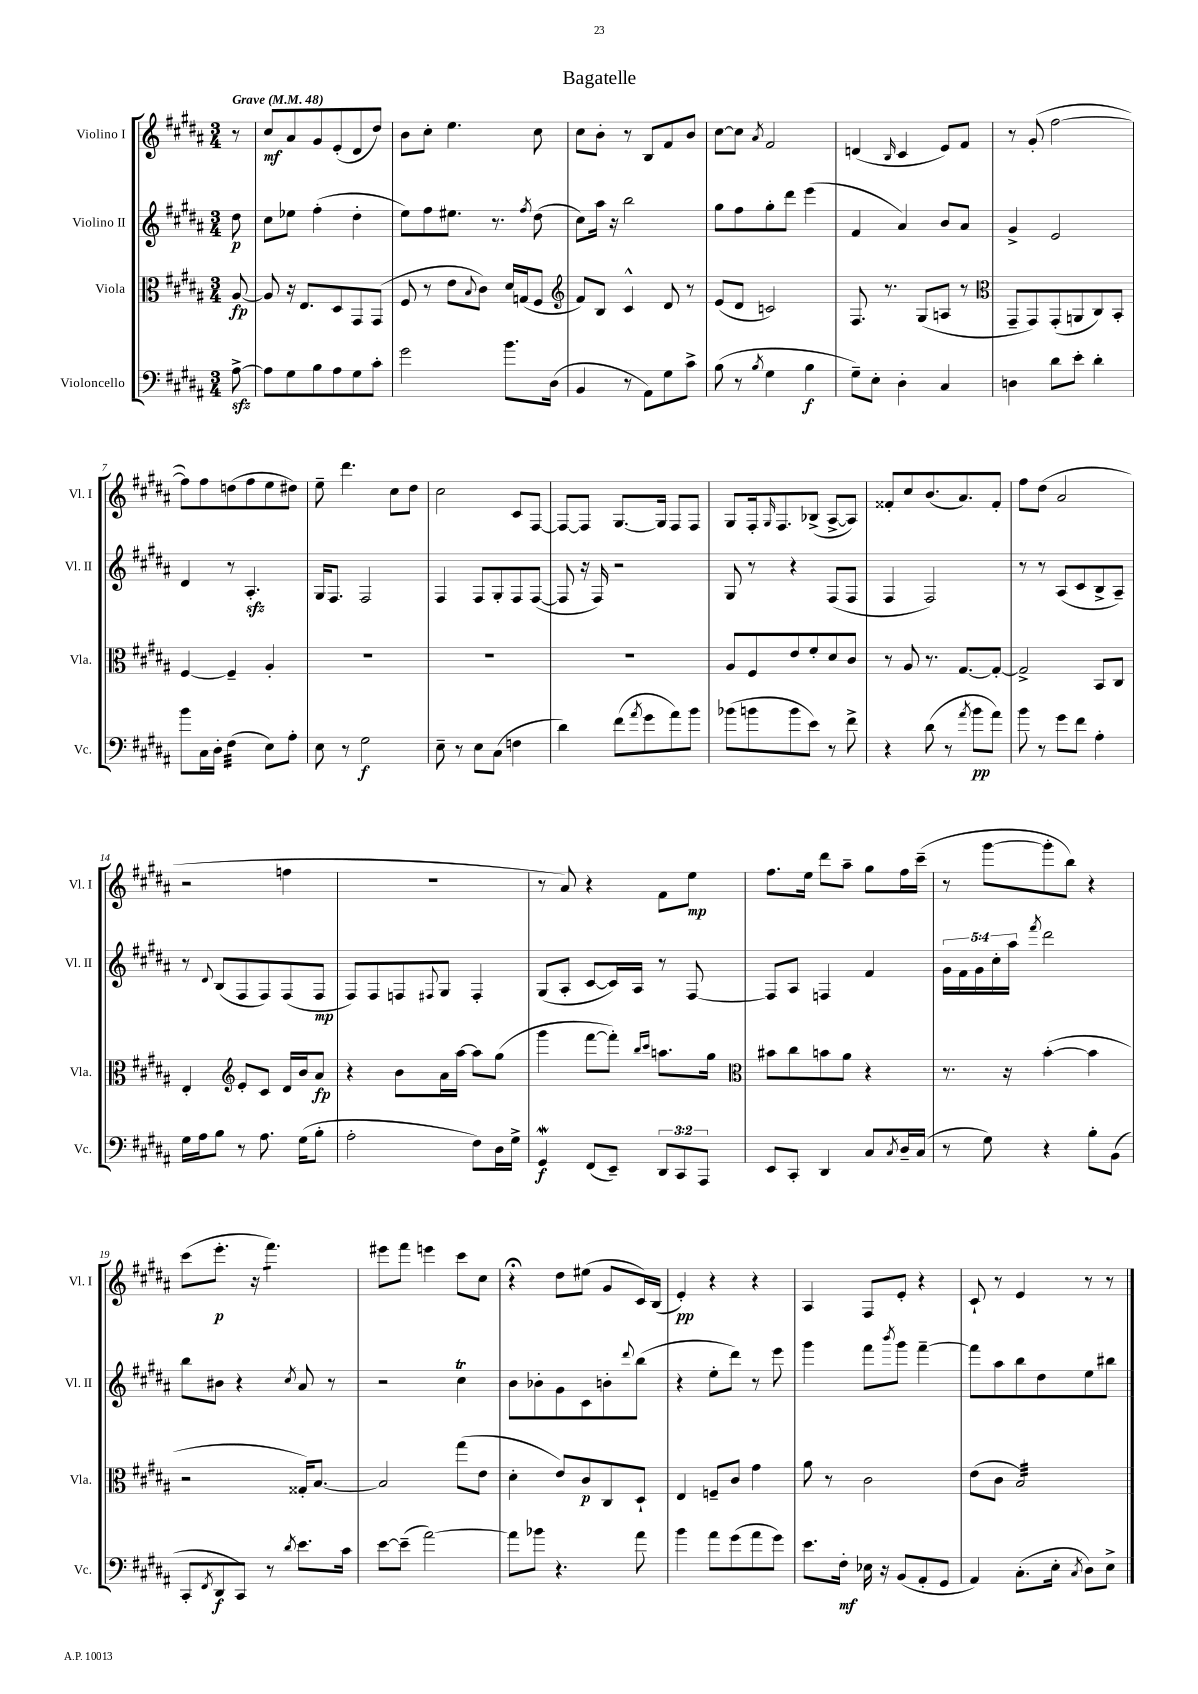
\header { title = "Bagatelle" }
<<
\new StaffGroup <<
\new Staff = "s0" \with { instrumentName = "Violino I" shortInstrumentName = "Vl. I" } {
    \clef treble \key b \major \numericTimeSignature \time 3/4 \partial 8 \tempo "Grave" 4 = 48
    r8 |
    cis''8\mf ais'8 gis'8 e'8-.( dis'8 dis''8) |
    b'8 cis''8-. e''4. cis''8 |
    cis''8 b'8-. r8 b8 fis'8 b'8 |
    cis''8~ cis''8 \acciaccatura { ais'8 } fis'2 |
    d'4( \grace { b16 } cis'4 e'8) fis'8 |
    r8 gis'8-.( fis''2~ |
    fis''8) fis''8 d''8( fis''8 e''8 dis''8) |
    e''8-- dis'''4. cis''8 dis''8 |
    cis''2 cis'8 fis8~ |
    fis8~ fis8 gis8.~ gis16 fis8 fis8 |
    gis8 fis16-. \grace { gis16 } fis8. bes8->( ais8~-> ais8) |
    fisis'8-. cis''8 b'8.( ais'8.) fisis'8-. |
    fis''8 dis''8( ais'2 |
    r2 f''4 |
    R2. |
    r8 ais'8) r4 fis'8 e''8\mp |
    fis''8. e''16 dis'''8 ais''8-- gis''8 fis''16 cis'''16--( |
    r8 gis'''8~ gis'''8-. b''8) r4 |
    cis'''8( e'''8.-.\p r16 fis'''4.:8) |
    eis'''8 fis'''8 e'''4 cis'''8 cis''8 |
    r4\fermata dis''8 eis''8( gis'8 cis'16) b16( |
    e'4-.\pp) r4 r4 |
    ais4 fis8 e'8-. r4 |
    cis'8-! r8 e'4 r8 r8 \bar "|." |
}
\new Staff = "s1" \with { instrumentName = "Violino II" shortInstrumentName = "Vl. II" } {
    \clef treble \key b \major \numericTimeSignature \time 3/4 \override Staff.TupletNumber.text = #tuplet-number::calc-fraction-text \partial 8
    dis''8\p |
    cis''8 ees''8 fis''4-.( dis''4-. |
    e''8) fis''8 eis''8. r8. \acciaccatura { fis''8 } dis''8( |
    cis''8) ais''16 r16 b''2 |
    gis''8 fis''8 gis''8-. dis'''8 e'''4( |
    fis'4 ais'4) b'8 ais'8 |
    gis'4-> e'2 |
    dis'4 r8 ais4.-.\sfz |
    gis16 fis8. fis2 |
    fis4 fis8 gis8-. fis8 fis8~( |
    fis8 r16 fis16) r2 |
    gis8 r8 r4 fis8( fis8 |
    fis4 fis2) |
    r8 r8 ais8( cis'8 b8-> ais8--) |
    r8 \appoggiatura { dis'8 } b8( fis8 fis8) fis8( fis8\mp |
    fis8) fis8 f8 \appoggiatura { fis8 } gis8 fis4-. |
    gis8( ais8-. cis'8~ cis'16) ais16 r8 fis8~ |
    fis8 ais8 f4 fis'4 |
    \tuplet 5/4 { gis'16 fis'16 gis'16 cis''16-. ais''16 } \acciaccatura { fis'''8 } dis'''2 |
    b''8 bis'8 r4 \acciaccatura { cis''8 } ais'8 r8 |
    r2 cis''4\trill |
    b'8 bes'8-. gis'8 cis'8 b'8-. \appoggiatura { dis'''8 } b''8( |
    r4 e''8-. dis'''8) r8 e'''8 |
    gis'''4 fis'''8 \acciaccatura { b'''8 } gis'''8 fis'''4~-- |
    fis'''8 ais''8 b''8 dis''8 e''8 bis''8 \bar "|." |
}
\new Staff = "s2" \with { instrumentName = "Viola" shortInstrumentName = "Vla." } {
    \clef alto \key b \major \numericTimeSignature \time 3/4 \partial 8
    ais8~\fp |
    ais8 r16 e8. dis8 gis,8 gis,8( |
    fis8 r8 e'8 \appoggiatura { b8 } cis'8) dis'16 g16( fis8 |
    \clef treble fis'8) b8 cis'4-^ dis'8 r8 |
    e'8( dis'8 c'2) |
    fis8. r8. gis8( a8 r8 |
    \clef alto gis,8-- gis,8) gis,8-.( a,8 cis8) b,8-. |
    fis4~ fis4-- ais4-. |
    R2. |
    R2. |
    R2. |
    ais8 fis8 e'8 fis'8-. dis'8 cis'8 |
    r8 ais8 r8. gis8.~ gis8~-. |
    gis2-> b,8 cis8 |
    e4-. \clef treble e'8-. cis'8 dis'16 b'16 ais'8\fp |
    r4 b'8 ais'16 ais''16~ ais''8 gis''8( |
    gis'''4 fis'''8~ fis'''8-.) \grace { b''16 cis'''16 } a''8. gis''16 |
    \clef alto bis'8 cis''8 b'8 ais'8 r4 |
    r8. r16 b'4~-.( b'4 |
    r2 gisis16-.) b8.~ |
    b2 gis''8( e'8 |
    dis'4-. e'8) cis'8\p cis8 dis8-! |
    e4 f8-- cis'8 gis'4 |
    ais'8 r8 cis'2 |
    e'8( cis'8 b2:32) \bar "|." |
}
\new Staff = "s3" \with { instrumentName = "Violoncello" shortInstrumentName = "Vc." } {
    \clef bass \key b \major \numericTimeSignature \time 3/4 \override Staff.TupletNumber.text = #tuplet-number::calc-fraction-text \partial 8
    ais8~->\sfz |
    ais8 gis8 b8 ais8 gis8 cis'8-. |
    gis'2 b'8. dis16( |
    b,4 r8 ais,8) gis8 cis'8-> |
    b8( r8 \acciaccatura { b8 } gis4 b4\f |
    gis8--) e8-. dis4-. cis4 |
    d4 dis'8 e'8-. dis'4-. |
    b'8 cis16 dis16-. fis4:32( e8) ais8-. |
    e8 r8 gis2\f |
    e8-- r8 e8 cis8( f4 |
    dis'4) fis'8( \acciaccatura { ais'8 } gis'8 ais'8) b'8 |
    bes'8( b'8 b'8 e'8) r8 fis'8-> |
    r4 dis'8( r8 \acciaccatura { ais'8 } b'8\pp ais'8) |
    b'8 r8 gis'8 fis'8 ais4-. |
    gis16 ais16 b8 r8 ais8. gis16( b8-. |
    ais2-. fis8) dis16 gis16-> |
    gis,4\mordent\f fis,8( e,8--) \tuplet 3/2 { dis,8 cis,8 ais,,8 } |
    e,8 cis,8-. dis,4 cis8 \acciaccatura { cis8 } dis16-- cis16( |
    r8 gis8) r4 b8-. b,8( |
    cis,8-. \acciaccatura { fis,8 } dis,8\f cis,8) r8 \acciaccatura { dis'8 } e'8. cis'16 |
    e'8~ e'8--( ais'2~) |
    ais'8 bes'8 r4. ais'8 |
    b'4 ais'8 gis'8( ais'8 gis'8) |
    e'8. fis16-.\mf ees16 r16 b,8( ais,8-. gis,8 |
    ais,4) cis8.-.( e16-. \acciaccatura { cis8 } dis8) e8-> \bar "|." |
}
>>
>>
